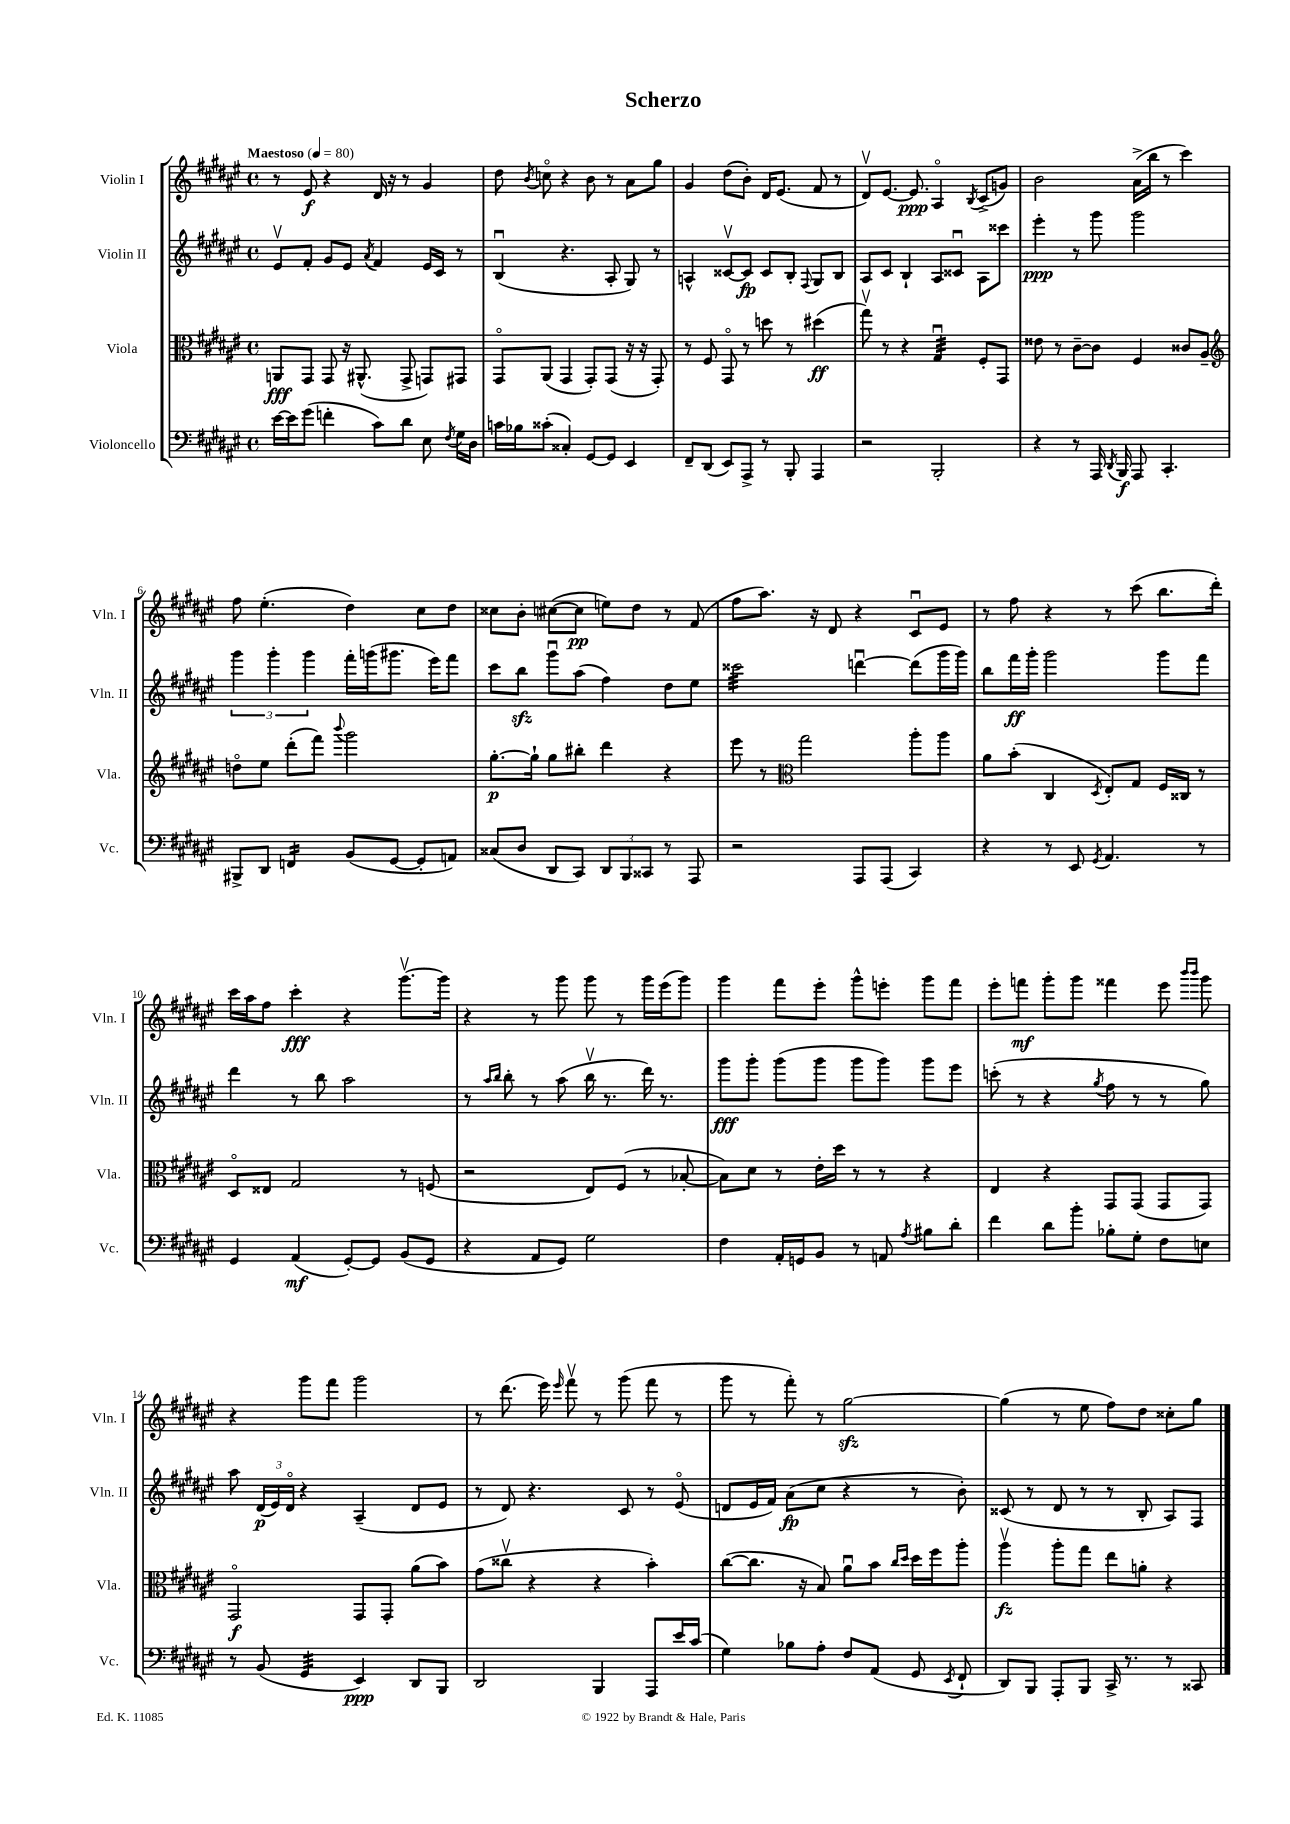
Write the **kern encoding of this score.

**kern	**kern	**kern	**kern
*staff4	*staff3	*staff2	*staff1
*clefF4	*clefC3	*clefG2	*clefG2
*k[f#c#g#d#a#e#]	*k[f#c#g#d#a#e#]	*k[f#c#g#d#a#e#]	*k[f#c#g#d#a#e#]
*M4/4	*M4/4	*M4/4	*M4/4
*met(c)	*met(c)	*met(c)	*met(c)
*MM80	*MM80	*MM80	*MM80
[16e#	8AA	8e#v	8r
16e#]	.	.	.
(8g#	8GG#	8f#'	8e#
4f'	8GG#	8g#	4r
.	16r	8e#	.
.	(8.AA#^^	.	.
.	.	8qa#	.
8c#)	.	4f#	16d#
.	.	.	16r
8d#	8GG#^	.	8r
8E#	8GG)	16e#	4g#
.	.	16c#	.
8qF#	.	.	.
16G#	8GG#	8r	.
16D#	.	.	.
=	=	=	=
16c	8GG#o	(4Bu	8dd#
16B-	.	.	.
.	.	.	8qb
(8c##'	(8AA#	.	8cco
4C##')	4GG#	4.r	4r
[8GG#	8GG#')	.	8b
8GG#]	(8GG#	8A#'	8r
4EE#	16r	8G#)	8a#
.	16r	.	.
.	8GG#')	8r	8gg#
=	=	=	=
8FF#~	8r	4A^^	4g#
(8DD#	8F#	.	.
8EE#)	8GG#o	[8c##v	(8dd#
8AAA#^	8r	8c##]	8b')
8r	8dd	8c##	16d#
.	.	.	(8.e#
8BBB'	8r	8B'	.
.	.	8qqF#	.
4AAA#	(4dd#	8G#	8f#
.	.	8B	8r
=	=	=	=
2r	8gg#v)	8A#	8d#v)
.	8r	8c#	[8.e#
.	4r	4B`	.
.	.	.	8.e#]
2BBB'	4G#u	8A#	4A#o
.	.	8c##u	.
.	.	.	8qB
.	8F#'	8A#	(8c#^
.	8GG#	8ccc##	8g)
=	=	=	=
4r	8e##	4eee#'	2b
.	8r	.	.
8r	[8c#~	8r	.
16AAA#	8c#]	8ggg#	.
8qDD#	.	.	.
16BBB	.	.	.
8AAA#	4F#	2ggg#	(16a#^
.	.	.	16bb
4.CC#'	.	.	8r
.	8c##	.	4ccc#)
.	8A#~	.	.
=	=	=	=
*	*clefG2	*	*
8BBB#^	8ddo	6ggg#	8ff#
8DD#	8ee#	.	(4.ee#'
.	.	6ggg#'	.
4FF	(8ddd#'	.	.
.	.	6ggg#	.
.	8fff#)	.	.
.	8qqbbb	.	.
(8BB	2ggg#	16fff#'	4dd#)
.	.	(16ggg	.
[8GG#	.	8.ggg#	.
8GG#']	.	.	8cc#
.	.	16eee#)	.
8AA)	.	8fff#	8dd#
=	=	=	=
(8C##	[8.gg#'	8ccc#	8cc##
8D#	.	8bb	8b'
.	16gg#`]	.	.
8DD#	8gg#	8ggg#u	([8cc#
8CC#)	8bb#'	(8aa#	8cc#]
12DD#	4ddd#	4ff#)	8ee)
12BBB	.	.	.
.	.	.	8dd#
12CC##	.	.	.
8r	4r	8dd#	8r
8AAA#	.	8ee#	(8f#
=	=	=	=
2r	8eee#	2ccc##	8ff#
.	8r	.	8.aa#)
*	*clefC3	*	*
.	2gg#	.	.
.	.	.	16r
.	.	.	8d#
8AAA#	.	[4dddu	4r
(8AAA#	.	.	.
4CC#)	8aa#'	(8ddd]	8c#u
.	8aa#	16ggg#	8e#
.	.	16ggg#)	.
=	=	=	=
4r	8a#	8bb	8r
.	(8b'	16fff#	8ff#
.	.	16ggg#'	.
8r	4C#	2ggg#	4r
8EE#	.	.	.
8qGG#	8qD#	.	.
4.AA#	8E#')	.	8r
.	8G#	.	(8ccc#
.	16F#	8ggg#	8.bb
.	16C##	.	.
8r	8r	8fff#	.
.	.	.	16ddd#')
=	=	=	=
4GG#	8D#o	4ddd#	16ccc#
.	.	.	16aa#
.	8E##	.	8ff#
(4AA#	2G#	8r	4ccc#'
.	.	8bb	.
[8GG#')	.	2aa#	4r
8GG#]	.	.	.
(8BB	8r	.	[8.ggg#v
8GG#	(8F	.	.
.	.	.	16ggg#]
=	=	=	=
4r	2r	8r	4r
.	.	16qqaa#	.
.	.	16qqbb	.
.	.	8bb'	.
8AA#	.	8r	8r
8GG#)	.	(8aa#	8ggg#
2G#	8E#)	16bbv	8ggg#
.	.	8.r	.
.	(8F#	.	8r
.	8r	16ddd#)	16ggg#
.	.	8.r	(16eee#
.	[8B-'	.	8ggg#)
=	=	=	=
4F#	8B-])	8ggg#	4ggg#
.	8d#	8ggg#'	.
16AA#'	8r	(8ggg#	8fff#
16GG	.	.	.
8BB	16e#'	8ggg#	8eee#'
.	16dd#	.	.
8r	8r	8ggg#	8ggg#^^
8AA	8r	8ggg#)	8eee'
8qA#	.	.	.
8B#	4r	8ggg#	8ggg#
8d#'	.	8eee#	8fff#
=	=	=	=
4f#	4E#	(8ccc'	8eee#'
.	.	8r	8fff
8d#	4r	4r	8ggg#'
8b'	.	.	8ggg#
.	.	8qgg#	.
8B-'	8GG#	8ff#	4fff##
8G#'	(8GG#	8r	.
8F#	8GG#	8r	8eee#
.	.	.	16qqbbb
.	.	.	16qqbbb
8E	8GG#)	8gg#)	8ggg#
=	=	=	=
8r	2GG#o	8aa#	4r
(8BB	.	(24d#	.
.	.	24e#)	.
.	.	24d#o	.
4GG#	.	4r	8ggg#
.	.	.	8fff#
4EE#)	8GG#	(4A#~	2ggg#
.	8GG#'	.	.
8DD#	(8a#	8d#	.
8BBB	8b)	8e#	.
=	=	=	=
2DD#	(8g#	8r	8r
.	8cc##v	8d#)	(8.ddd#
.	4r	4.r	.
.	.	.	16eee#)
.	.	.	16qqeee#
.	.	.	8fff#v
4BBB	4r	.	8r
.	.	8c#	(8ggg#
8AAA#	4b')	8r	8fff#
16e#	.	(8e#o	8r
(16c#	.	.	.
=	=	=	=
4G#)	([8cc#	8d	8ggg#
.	8.cc#]	16e#	8r
.	.	16f#)	.
8B-	.	(8a#	8fff#')
.	16r	.	.
8A#'	8B)	8cc#	8r
8F#	8a#u	4r	[2gg#
(8AA#	8b	.	.
.	16qqcc#	.	.
.	16qqdd#	.	.
8GG#	16dd#	8r	.
.	16ff#	.	.
8qEE#	.	.	.
8FF#`	8aa#'	8b')	.
=	=	=	=
8DD#)	4aa#v	(8c##	(4gg#]
8BBB	.	8r	.
8AAA#'	8aa#'	8d#	8r
8BBB	8gg#	8r	8ee#
16CC#^	8ee#	8r	8ff#)
8.r	.	.	.
.	8a'	8B'	8dd#
8r	4r	8A#)	8cc##'
8CC##	.	8F#	8gg#
==	==	==	==
*-	*-	*-	*-
